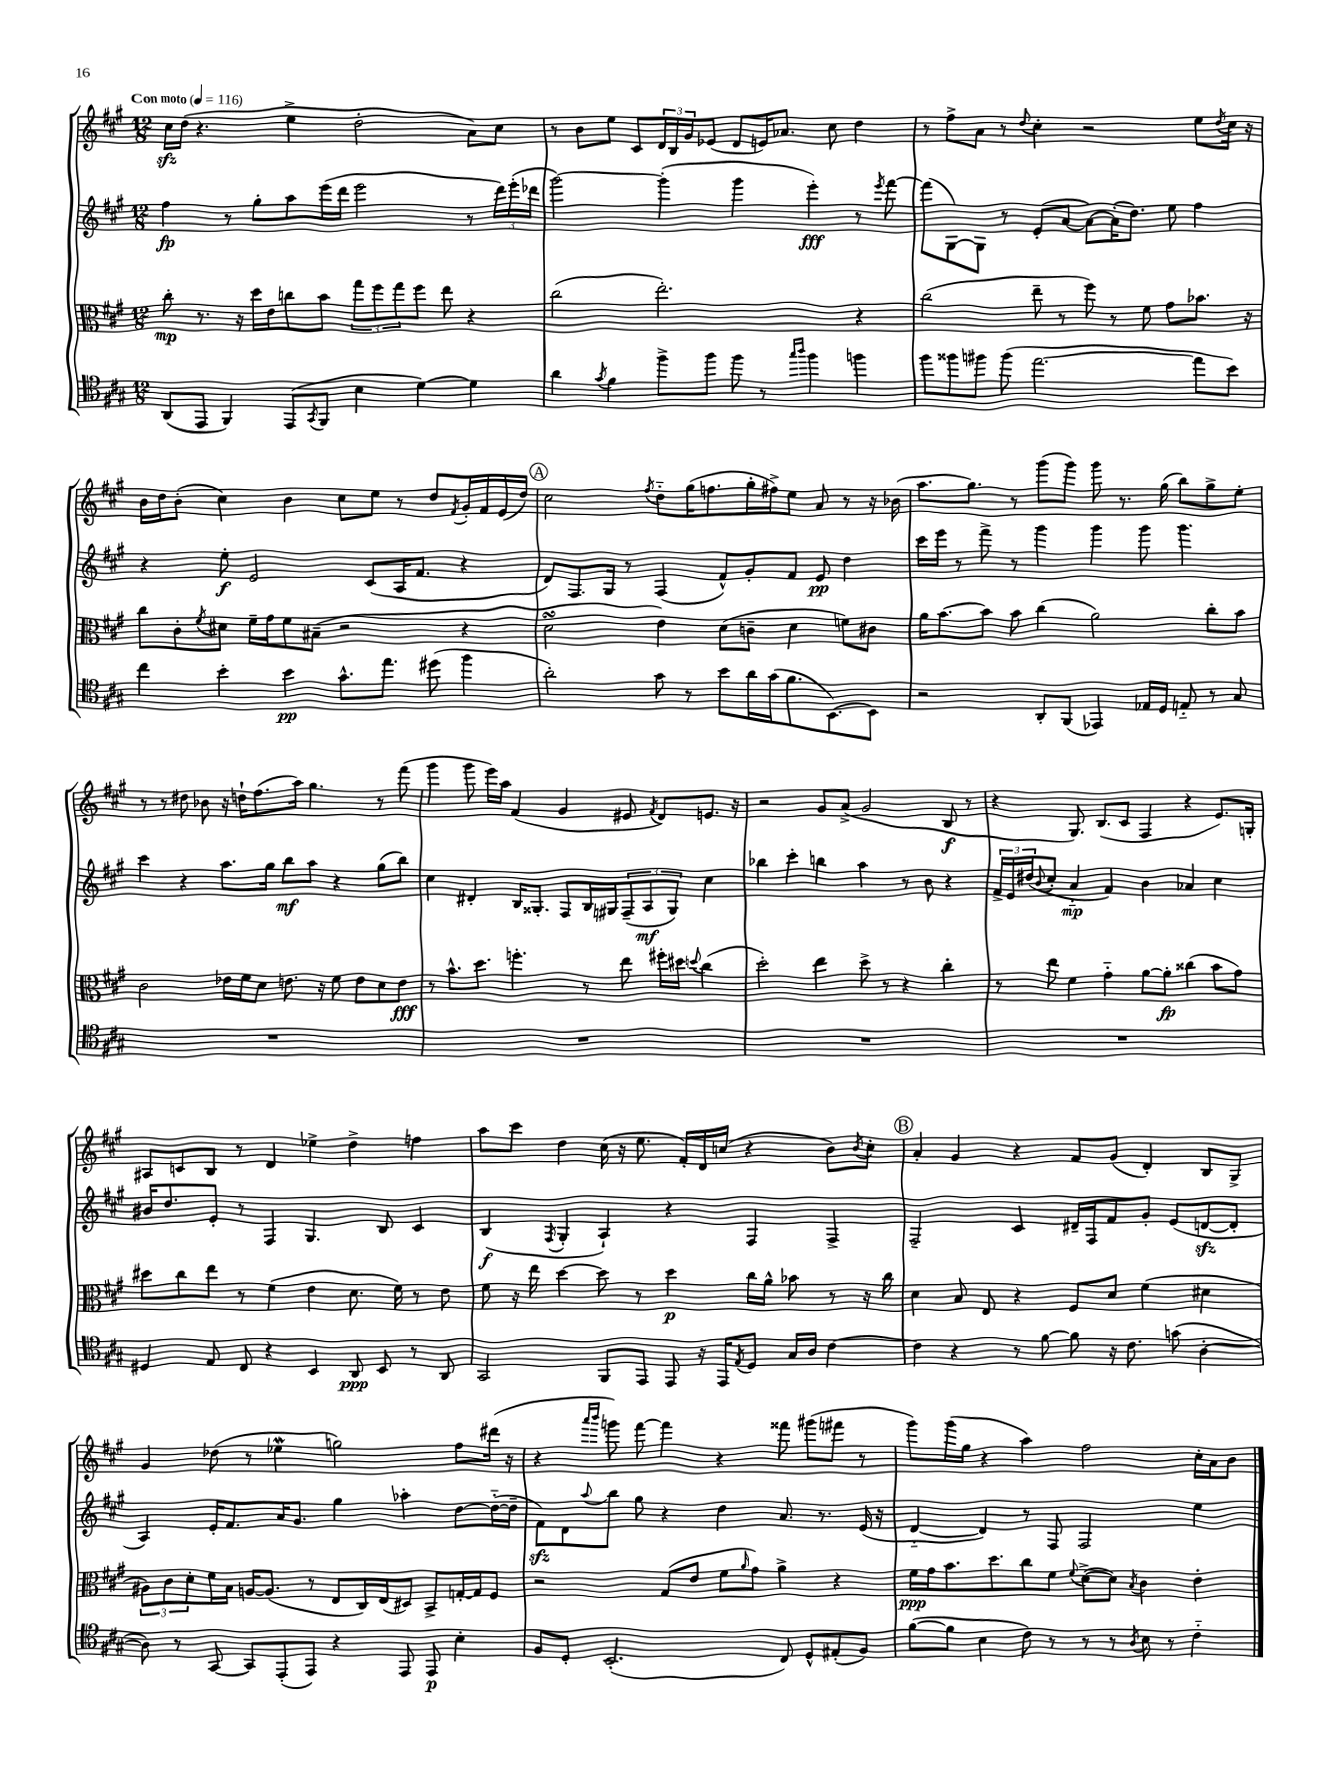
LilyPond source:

<<
\new StaffGroup <<
\new Staff = "s0" {
    \clef treble \key a \major \numericTimeSignature \time 12/8 \tempo "Con moto" 4 = 116
    cis''16\sfz d''16( r4. e''4-> d''2-. a'8) cis''8 |
    r8 b'8 e''8 cis'8 \tuplet 3/2 { d'16 b16 gis'16 } ees'8( d'8 e'16) aes'8. cis''8 d''4 |
    r8 fis''8-> a'8 r8 \appoggiatura { d''8 } cis''4-. r2 e''8 \acciaccatura { d''8 } cis''16 r16 |
    b'16 d''16 b'8-.( cis''4) b'4 cis''8 e''8 r8 d''8 \acciaccatura { fis'8 } gis'16-. fis'16 e'16( d''16) |
    \mark \markup { \circle "A" } cis''2 \acciaccatura { fis''8 } d''8-_ gis''16( f''8. gis''16-. fis''16->) e''8 a'8 r8 r16 bes'16( |
    a''8. gis''8.) r8 gis'''8( gis'''8) gis'''8 r8. gis''16( b''8) gis''8-> e''8-. |
    r8 r8 dis''8 bes'8 r16 d''16-! fis''8.( a''16) gis''4. r8 fis'''8( |
    gis'''4 gis'''8 e'''16) a''16 fis'4( gis'4 eis'8 \acciaccatura { fis'8 } d'8) e'8. r16 |
    r2 gis'8 a'8->( gis'2 b8\f r8 |
    r4 gis8.) b8.( cis'8 fis4 r4 e'8.) g16-. |
    ais8 c'8 b8 r8 d'4 ees''4-> d''4-> f''4 |
    a''8 cis'''8 d''4 cis''16( r16 e''8. fis'16-.) d'16 c''16( r4 b'8) \acciaccatura { b'8 } c''8-. |
    \mark \markup { \circle "B" } a'4-. gis'4 r4 fis'8 gis'8( d'4-.) b8 gis8-> |
    gis'4 des''8( r8 ees''4\mordent g''2) fis''8 dis'''16( r16 |
    r4 \grace { a'''16 b'''16 } g'''8) fis'''8~ fis'''4 r4 fisis'''8 gis'''8( fis'''8 r8 |
    gis'''8) gis'''16( gis''16 r4 a''4) fis''2 cis''16-. a'16 b'8 \bar "|." |
}
\new Staff = "s1" {
    \clef treble \key a \major \numericTimeSignature \time 12/8
    fis''4\fp r8 gis''8-. a''8 e'''16( d'''16 e'''2 r8 \tuplet 3/2 { d'''16) e'''16-.( des'''16 } |
    gis'''2~) gis'''4-.( gis'''4 e'''4-.\fff) r8 \acciaccatura { e'''8 } fis'''8~ |
    fis'''8( gis8~) gis8 r8 e'8-.( a'8~ a'8~) a'16-.( d''8.) e''8 fis''4 |
    r4 e''8-.\f e'2 cis'8( a16 fis'8. r4 |
    \mark \markup { \circle "A" } d'8) fis8. gis16 r8 fis4( fis'8-^) gis'8-. fis'8 e'8\pp d''4 |
    cis'''16 e'''16 r8 fis'''8-> r8 gis'''4 gis'''4 gis'''8 gis'''4. |
    cis'''4 r4 a''8. gis''16 b''8\mf a''8 r4 gis''8( b''8) |
    cis''4 dis'4-. b16 gisis8.-. fis8 b16 gis16 \tuplet 3/2 { fis8--( a8\mf gis8) } cis''4 |
    bes''4 cis'''4-. b''4 a''4 r8 b'8 r4 |
    \tuplet 3/2 { fis'16-> e'16 dis''16( } \appoggiatura { b'8 } cis''8-. a'4-_\mp fis'4) b'4 aes'4 cis''4 |
    bis'16 d''8. e'8-. r8 fis4 gis4. b8 cis'4 |
    b4\f( \acciaccatura { fis8 } gis4-. a4-!) r4 fis4 fis4-> |
    \mark \markup { \circle "B" } fis2-- cis'4 dis'16-- fis16 fis'8 gis'8-. e'8( d'8~\sfz d'8-. |
    a4) e'16-. fis'8. a'16 gis'8. gis''4 aes''4-. d''8~ d''16~-_( d''16-- |
    fis'8\sfz) d'8 \appoggiatura { a''8 } b''8 gis''8 r4 d''4 a'8. r8. e'16( r16 |
    d'4~-_ d'4) r8 fis8 fis2 e''4 \bar "|." |
}
\new Staff = "s2" {
    \clef alto \key a \major \numericTimeSignature \time 12/8
    cis''8-.\mp r8. r16 d''16 e'16 c''8 b'8 \tuplet 3/2 { gis''8 fis''8 gis''8 } fis''8 e''8 r4 |
    cis''2( e''2.-.) r4 |
    cis''2( e''8-- r8 fis''8) r8 fis'8 gis'8 bes'8. r16 |
    cis''8 cis'8-. \acciaccatura { fis'8 } dis'8 fis'16-- gis'16 fis'8 bis8--( r2 r4 |
    \mark \markup { \circle "A" } d'2\turn e'4) d'8( c'8-- d'4 f'8) cis'8 |
    a'16 b'8.~ b'8 b'8 cis''4( a'2) cis''8-. b'8 |
    cis'2 ees'16 fis'16 d'8 e'8. r16 fis'8 e'8 d'8 e'8\fff |
    r8 b'8.-^ d''8. f''4.-. r8 e''8 fis''16-. dis''16 \appoggiatura { d''8 } cis''4( |
    d''2-.) e''4 d''8-> r8 r4 cis''4-. |
    r8 e''8 fis'4 gis'4-_ a'8~ a'8-.\fp cisis''4( b'8 gis'8) |
    dis''8 cis''8 e''8 r8 fis'4( e'4 d'8. fis'16) r8 e'8 |
    fis'8 r16 e''16 d''4~ d''8 r8 d''4\p cis''16 a'16-^ bes'8 r8 r16 cis''16 |
    \mark \markup { \circle "B" } d'4 b8 e8 r4 fis8 d'8 fis'4( dis'4 |
    \tuplet 3/2 { ais8) cis'8 d'8-. } fis'16 b16 a16~ a8.( r8 e8 cis16) e16( dis8) b,8-> g16~-. g16 fis8 |
    r2 gis8( e'8 fis'8 \grace { a'16 } gis'8) a'4-> r4 |
    fis'16\ppp gis'16 b'8. d''8. cis''8 fis'8 \appoggiatura { fis'8 } d'8~->( d'8) \acciaccatura { b8 } cis'4 e'4-. \bar "|." |
}
\new Staff = "s3" {
    \clef tenor \key a \major \numericTimeSignature \time 12/8
    a,8( e,8 fis,4) e,8( \acciaccatura { gis,8 } fis,8 b4 d'4~) d'4 |
    a'4 \acciaccatura { gis'8 } fis'4 fis''8-> fis''8 fis''8 r8 \grace { gis''16 a''16 } fis''4 f''4 |
    fis''8 fisis''8 fis''8 fis''8( e''2.~ e''8 b'8) |
    cis''4 b'4-. b'4\pp gis'8.-^ e''8. dis''8( fis''4 |
    \mark \markup { \circle "A" } a'2-.) gis'8 r8 b'8 a'16 gis'16( fis'8. b,8.~) b,8 |
    r2 a,8-. fis,8( ees,4) ees16 d16 e8-_ r8 gis8 |
    R1. |
    R1. |
    R1. |
    R1. |
    dis4 e8 cis8 r4 b,4 a,8\ppp b,8 r8 a,8 |
    gis,2 fis,8 e,8 e,8 r16 e,16 \acciaccatura { e8 } d8 gis16 a16 cis'4~ |
    \mark \markup { \circle "B" } cis'4 r4 r8 fis'8~ fis'8 r16 cis'8. g'8( a4~-. |
    a8) r8 gis,8~ gis,8 e,8-.( e,8) r4 e,8 e,8\p b4-. |
    fis8 d8-. b,2.-.( cis8) d8-^ eis8-.( fis8) |
    fis'8~( fis'8 b4 cis'8) r8 r8 r8 \acciaccatura { a8 } b8 r8 cis'4-_ \bar "|." |
}
>>
>>
\layout { \context { \Score \remove "Bar_number_engraver" } }
